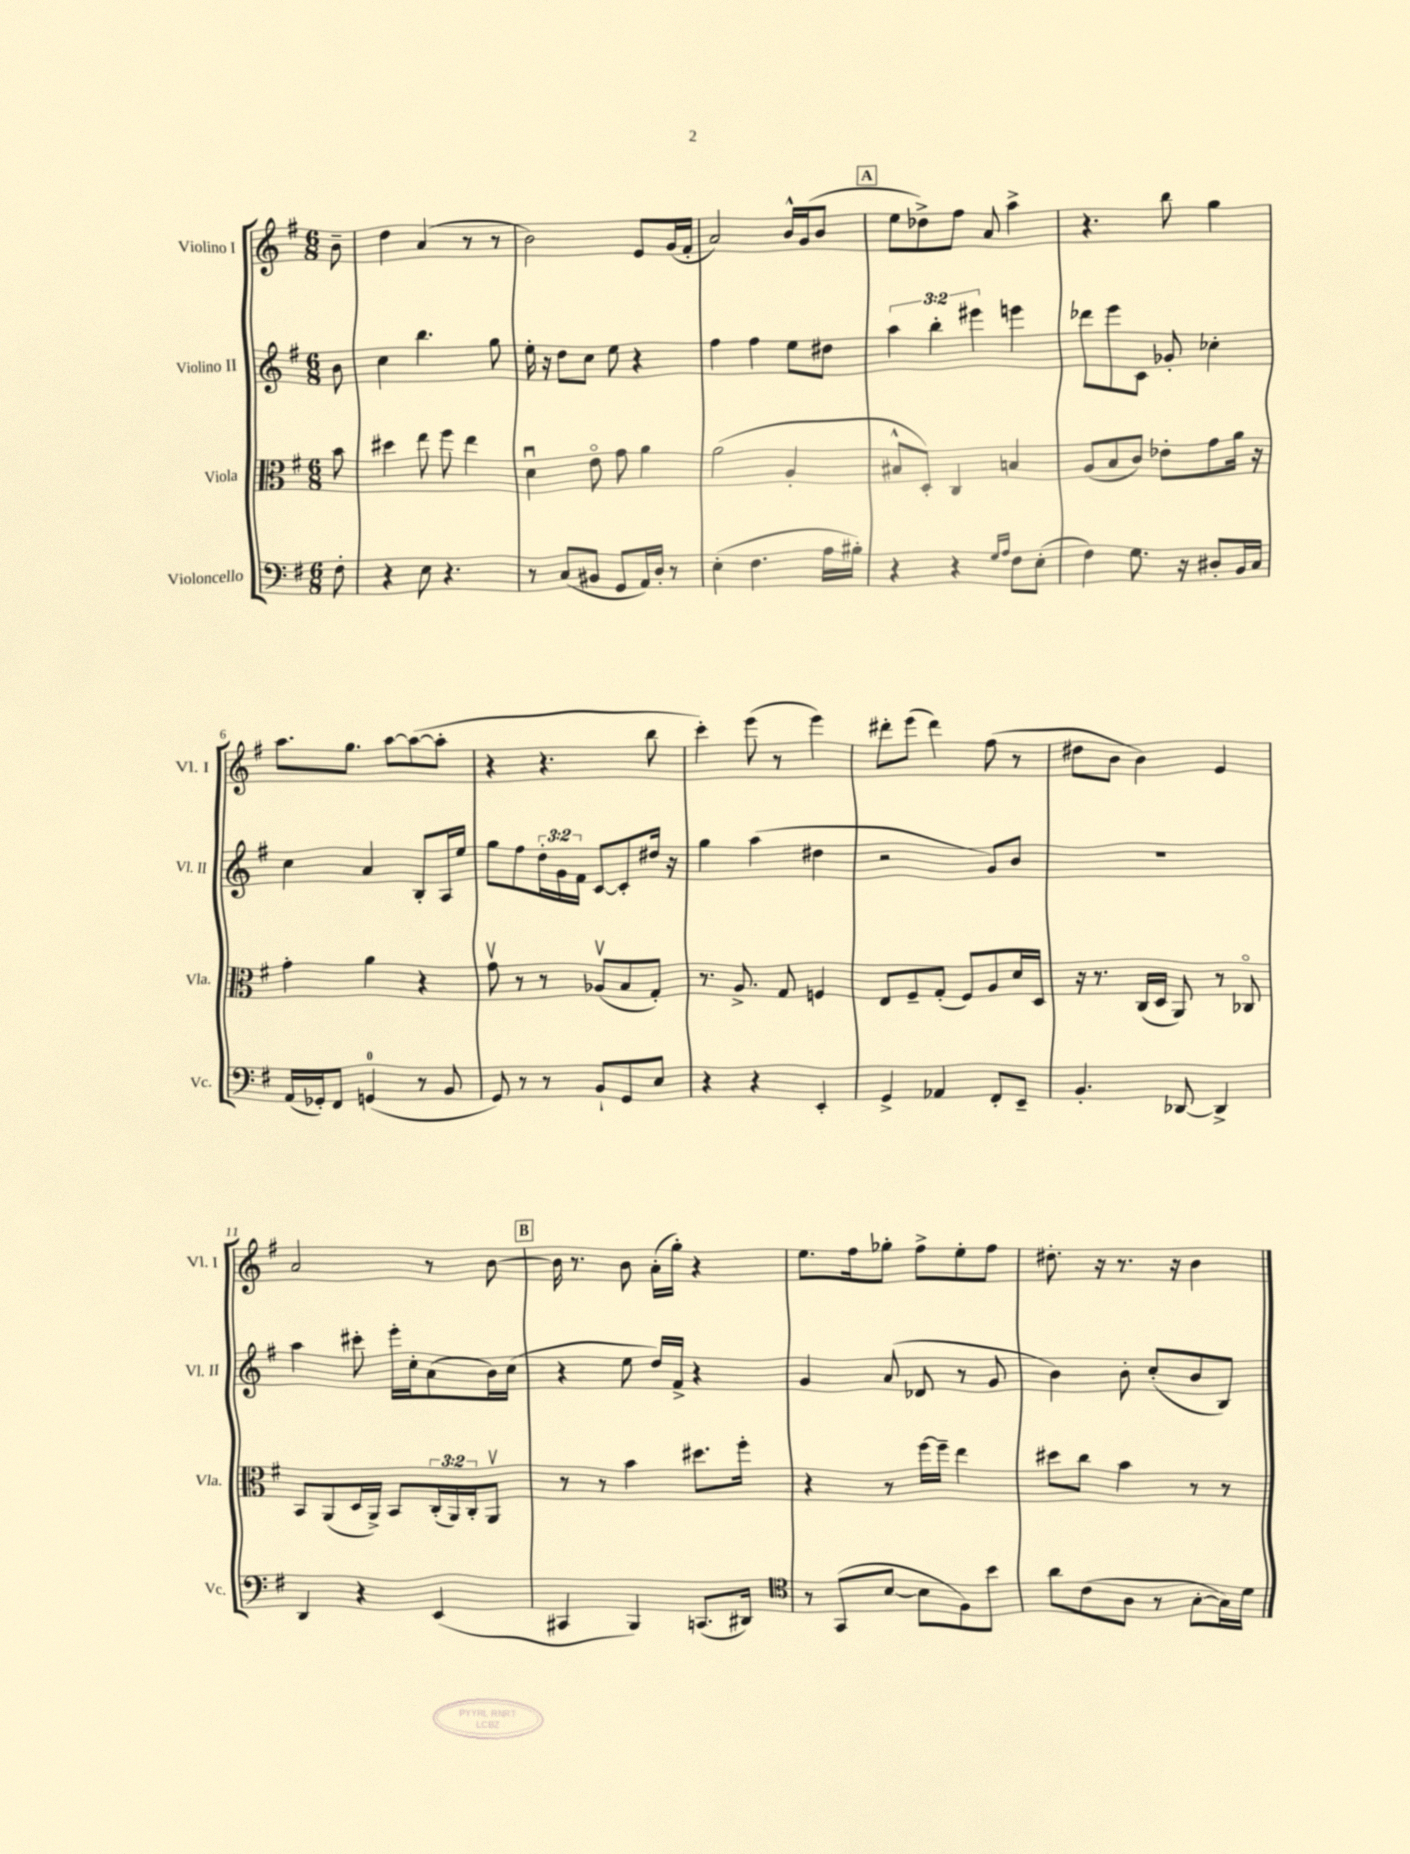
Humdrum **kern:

**kern	**kern	**kern	**kern
*part4	*part3	*part2	*part1
*staff4	*staff3	*staff2	*staff1
*I"Violoncello	*I"Viola	*I"Violino II	*I"Violino I
*I'Vc.	*I'Vla.	*I'Vl. II	*I'Vl. I
*clefF4	*clefC3	*clefG2	*clefG2
*k[f#]	*k[f#]	*k[f#]	*k[f#]
*M6/8	*M6/8	*M6/8	*M6/8
=	=	=	=
8F#'\	8b\	8b\	8b~\
=1	=1	=1	=1
4r	4dd#X\	4cc\	4dd\
8E\	8ee\	4.bb\	(4a/
4.r	8ff#\	.	.
.	4ee\	.	8r
.	.	8gg\	8r
=2	=2	=2	=2
8r	4du\	16ee'\	2b\)
.	.	16r	.
(8C/L	.	8dd\L	.
8BB#X/J	8e\	8cc\J	.
8GG/L	8g\	8ee\	.
16AA/L)	4a\	4r	8e/L
16D'/JJ	.	.	.
8r	.	.	(16g/L
.	.	.	16f#'/JJ
=3	=3	=3	=3
(4E'\	(2a\	4ff#\	2a/)
4.F#\	.	4ff#\	.
.	4A'/	8ee\L	16b^^/LL
.	.	.	(16g/J
16A\LL	.	8dd#X\J	8b/J
16B#X'\JJ)	.	.	.
!!LO:REH:place=s1:t=A
=4	=4	=4	=4
4r	8B#X^^/L	6aa\	8ee\L
.	8D'/J)	.	8dd-X^\)
.	.	6bb'\	.
4r	4C/	.	8ff#\J
.	.	6eee#X\	.
.	.	.	8a/
16qqG/LL	.	.	.
16qqA/JJ	.	.	.
8F#\L	4Bn/	4eeen\	4aa^\
(8E'\J	.	.	.
=5	=5	=5	=5
4F#\)	(8A/L	8ddd-X\L	4.r
.	8B/	8eee\	.
8.G\	8c/J)	8c\J	.
.	8e-X'\L	8g-X'/	8bb\
16r	.	.	.
8D#X'/L	8g\	4cc-X'\	4gg\
16BB/L	16a\Jk	.	.
16C/JJ	16r	.	.
!!LO:LB:g=z
=6	=6	=6	=6
(16AA/LL	4g'\	4cc\	8.aa\L
16GG-X'/J)	.	.	.
8FF#/J	.	.	.
.	.	.	8.gg\J
(4GGn/	4a\	4a/	.
.	.	.	[8aa\L
8r	4r	8B'/L	(8aa\_
8BB/	.	16A/L	8aa'\J]
.	.	16ee/JJ	.
=7	=7	=7	=7
8GG/)	8gv\	8gg\L	4r
8r	8r	8ff#\	.
8r	8r	24dd'\L	4.r
.	.	24g\	.
.	.	24f#\JJ	.
8BB`/L	(8A-Xv/L	[8c/L	.
8GG/	8B/	8c'/]	.
8E/J	8G'/J)	16dd#X/Jk	8bb\
.	.	16r	.
=8	=8	=8	=8
4r	8.r	4gg\	4ccc'\)
.	8.A^/	.	.
4r	.	(4aa\	(8eee\
.	8G/	.	8r
4EE'/	4Fn/	4dd#X\	4eee\)
=9	=9	=9	=9
4GG^/	8E/L	2r	8ddd#X'\L
.	8F#~/	.	(8eee\J
4AA-X/	(8G'/J	.	4ddd#\)
.	8F#/L)	.	.
8FF#'/L	8A/	8g/L)	(8ff#\
8EE~/J	16d/L	8b/J	8r
.	16D/JJ	.	.
=10	=10	=10	=10
4.BB'/	16r	2.r	8dd#X\L
.	8.r	.	.
.	.	.	8b\J
.	(16C/LL	.	4b\)
.	16D/JJ	.	.
[8DD-X/	8AA/)	.	.
4DD-^/]	8r	.	4e/
.	8C-X/	.	.
!!LO:LB:g=z
=11	=11	=11	=11
4DD/	8BB/L	4aa\	2a/
.	(8AA/	.	.
4r	16D/L	8ccc#X'\	.
.	16AA^/JJ)	.	.
.	8BB/L	16eee'\LL	.
.	.	16cc'\J	.
(4EE/	(24C'/L	(8a\	8r
.	24AA/)	.	.
.	24C'/J	.	.
.	8AAv/J	16b\L)	[8b\
.	.	(16cc\JJ	.
!!LO:REH:place=s1:t=B
=12	=12	=12	=12
4CC#X/	8r	4r	16b\]
.	.	.	8.r
.	8r	.	.
4BBB/)	4b\	8ee\	8b\
.	.	16dd/LL)	(16a'\LL
.	.	16f#^/JJ	16gg'\JJ)
(8.CCn/L	8.dd#X\L	4r	4r
16DD#X/Jk)	16ff#'\Jk	.	.
=13	=13	=13	=13
*clefC4	*	*	*
8r	4r	4g/	8.ee\L
(8GG/L	.	.	.
.	.	.	16ff#\k
[8B/J	8r	(8a/	8gg-X'\J
8B\L]	[16ff#\LL	8d-X/	8ff#^\L
.	16ff#~\JJ]	.	.
8F#\)	4ee\	8r	8ee'\
8b\J	.	8g/	8ff#\J
=14	=14	=14	=14
8a\L	8dd#X\L	4b\)	8.dd#X'\
(8c\	8cc\J	.	.
.	.	.	16r
8A\J	4b\	8b'\	8.r
8r	.	(8cc'/L	.
.	.	.	16r
[8G'\L	8r	8b/	4b\
16G\L])	8r	8B/J)	.
16d\JJ	.	.	.
==	==	==	==
*-	*-	*-	*-
